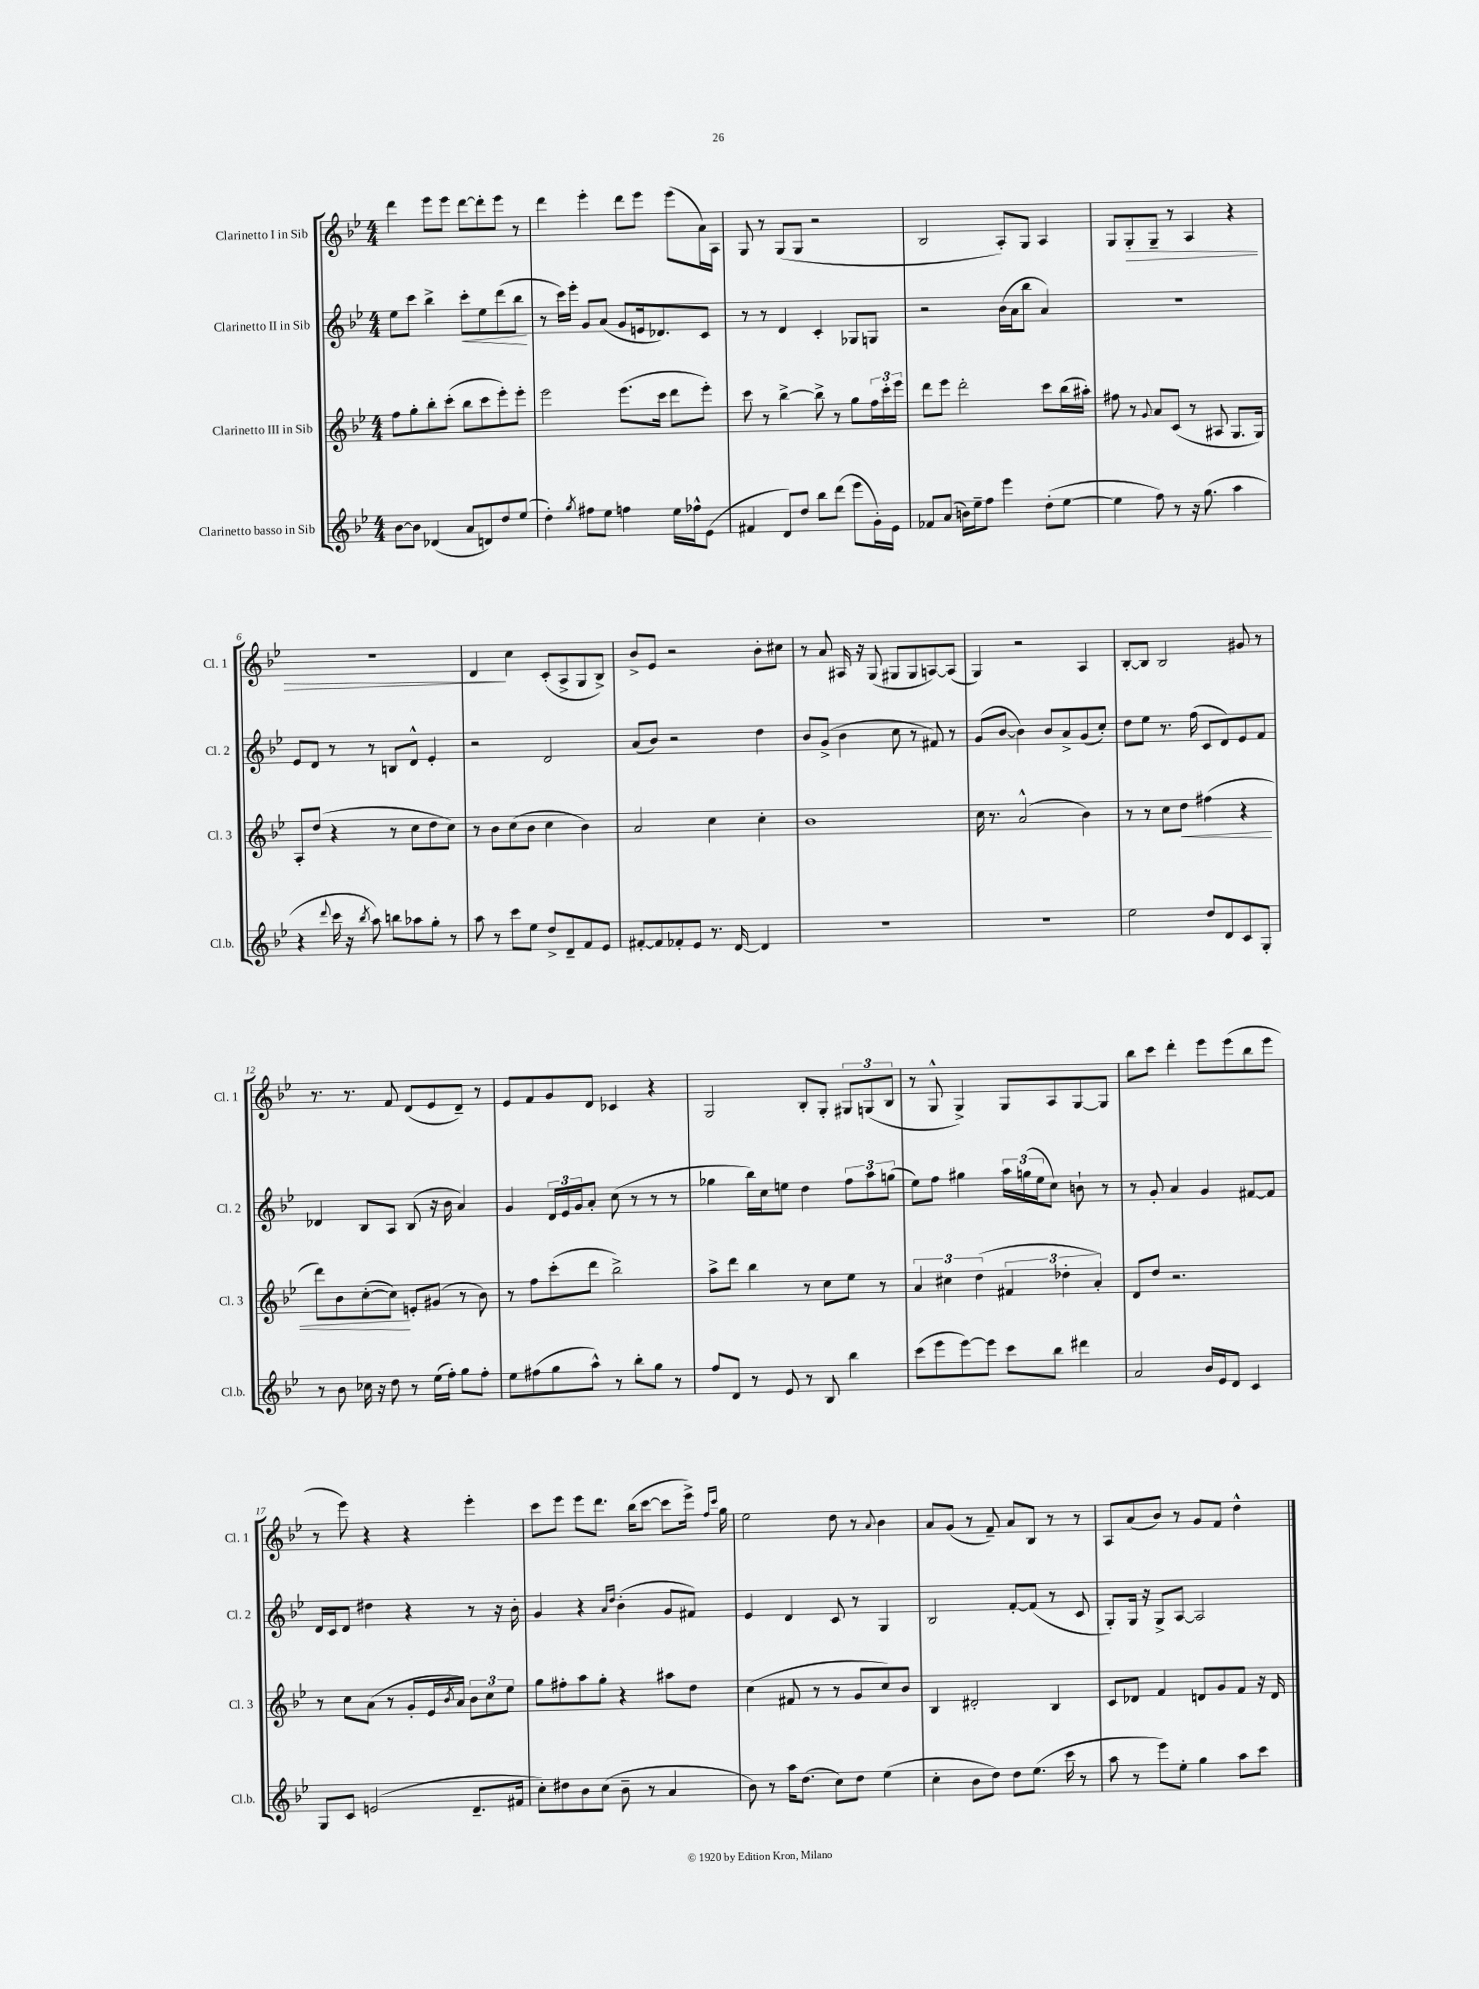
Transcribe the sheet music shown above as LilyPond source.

<<
\new StaffGroup <<
\new Staff = "s0" \with { instrumentName = "Clarinetto I in Sib" shortInstrumentName = "Cl. 1" } {
    \clef treble \key bes \major \numericTimeSignature \time 4/4
    d'''4 ees'''8 ees'''8 d'''8~ d'''8-. ees'''8 r8 |
    d'''4 ees'''4-. d'''8 ees'''8 ees'''8( a'16) a16 |
    g8 r8 g8( g8 r2 |
    bes2 a8-.) g8 a4 |
    g8 g8-.\> g8-- r8 a4 r4 |
    R1 |
    d'4\! c''4 c'8-.( a8-> g8 bes8->) |
    bes'8-> ees'8 r2 bes'8-. cis''8 |
    r8 a'8 ais16 r16 g8( gis8 gis8 a8~) a8( |
    g4) r2 a4 |
    bes8~-. bes8 bes2 gis'8 r8 |
    r8. r8. f'8 d'8( ees'8 d'8--) r8 |
    ees'8 f'8 g'8 d'8 ces'4 r4 |
    g2 bes8-. g8-. \tuplet 3/2 { gis8 g8( bes8 } |
    r8 g8-^ g4->) g8 a8 g8~ g8 |
    bes''8 c'''8 d'''4-. ees'''8 ees'''8( bes''8 ees'''8 |
    r8 ees'''8) r4 r4 ees'''4-. |
    c'''8 ees'''8 ees'''8 d'''8. bes''16( c'''8~ c'''8 ees'''16->) \grace { f''16 c'''16 } g''16 |
    ees''2 d''8 r8 \appoggiatura { a'8 } bes'4 |
    a'8 g'8( r8 f'8--) a'8 bes8 r8 r8 |
    a8 a'8( bes'8) r8 g'8 f'8 d''4-^ \bar "|." |
}
\new Staff = "s1" \with { instrumentName = "Clarinetto II in Sib" shortInstrumentName = "Cl. 2" } {
    \clef treble \key bes \major \numericTimeSignature \time 4/4
    ees''8 c'''8 bes''4-> c'''8-.\< ees''8 d'''8( bes''8\! |
    r8 c'''16) ees'''16-. g'8 a'8( g'8 e'16 des'8.) c'8 |
    r8 r8 d'4 c'4-. ges8 g8 |
    r2 bes'16( a'16 bes''8 a'4) |
    R1 |
    ees'8 d'8 r8 r8 b8 d'8-^ ees'4-. |
    r2 d'2 |
    a'8( bes'8) r2 d''4 |
    bes'8 g'8->( bes'4 c''8 r8 fis'8) r8 |
    g'8( bes'8~ bes'4) bes'8 a'8-> g'8( c''8-.) |
    d''8 ees''8 r8. f''16( c'8 d'8) ees'8 f'8 |
    des'4 bes8 a8 bes8( r16 bes'16 a'4) |
    g'4 \tuplet 3/2 { d'16 ees'16 g'16 } a'8-. c''8( r8 r8 r8 |
    ges''4 bes''16) c''16 e''8 d''4 \tuplet 3/2 { f''8 a''8 g''8( } |
    ees''8) f''8 gis''4 \tuplet 3/2 { a''16 g''16( ees''16 } c''8) b'8-! r8 |
    r8 g'8-. a'4 g'4 fis'8~ fis'8 |
    d'16 c'16 d'8 dis''4 r4 r8 r16 bes'16-. |
    g'4 r4 \grace { a'16 d''16 } bes'4-.( g'8 fis'8) |
    ees'4 d'4 c'8 r8 g4 |
    bes2 f'8~-. f'8( r8 c'8 |
    g8-.) g16 r16 g8-> a8~ a2 \bar "|." |
}
\new Staff = "s2" \with { instrumentName = "Clarinetto III in Sib" shortInstrumentName = "Cl. 3" } {
    \clef treble \key bes \major \numericTimeSignature \time 4/4
    f''8 g''8-. bes''8-. c'''8-.( bes''8 c'''8 ees'''8-.) ees'''8-. |
    ees'''2 ees'''8.( c'''16 d'''8 ees'''8-.) |
    c'''8 r8 bes''4~-> bes''8-> r8 g''8 \tuplet 3/2 { f''16 c'''16-. ees'''16 } |
    d'''8 ees'''8 d'''2-. c'''8 bes''16( ais''16-.) |
    fis''8 r8 \appoggiatura { g'8 } a'8 c'8( r8 ais8 g8. g16) |
    a8-. d''8( r4 r8 c''8 d''8 c''8) |
    r8 bes'8 c''8( bes'8 c''4 bes'4) |
    a'2 c''4 c''4-. |
    bes'1 |
    c''16 r8. a'2-^( bes'4) |
    r8 r8 c''8 d''8\< fis''4( r4 |
    d'''8) bes'8 c''8~-.( c''8\!) e'8-. gis'8( r8 bes'8) |
    r8 f''8 c'''8-.( d'''8 bes''2->) |
    a''8-> d'''8 bes''4 r8 c''8 ees''8 r8 |
    \tuplet 3/2 { a'4 cis''4 d''4( } \tuplet 3/2 { fis'4 des''4-. a'4-.) } |
    d'8 d''8 r2. |
    r8 c''8 a'8( r8 g'8-. ees'16 \acciaccatura { bes'8 } a'16) \tuplet 3/2 { bes'8 c''8 ees''8 } |
    g''8 fis''8-. a''8 g''8-. r4 ais''8 d''8 |
    c''4( fis'8 r8 r8 g'8 c''8) bes'8 |
    bes4 dis'2-. bes4 |
    c'8 des'8 f'4 d'8 g'8 f'8 r16 d'16 \bar "|." |
}
\new Staff = "s3" \with { instrumentName = "Clarinetto basso in Sib" shortInstrumentName = "Cl.b." } {
    \clef treble \key bes \major \numericTimeSignature \time 4/4
    bes'8~ bes'8 des'4( a'8 d'8) d''8 ees''8( |
    d''4-.) \acciaccatura { g''8 } fis''8 ees''8 f''4 ees''16 fes''16-^ ees'8( |
    fis'4 d'8) d''8 bes''8 d'''8( ees'''8 g'16-.) ees'16 |
    fes'8 a'8( b'16) ees''16-- f''8 ees'''4 d''8-.( ees''8~ |
    ees''4 f''8) r8 r16 g''8.( a''4 |
    r4 \appoggiatura { d'''8 } c'''16 r16 \acciaccatura { bes''8 } a''8) b''8 aes''8 g''8-. r8 |
    a''8 r8 c'''8 ees''8 d''8-> d'8-- f'8 ees'8 |
    fis'8~-. fis'8 fes'8-. ees'8 r8. d'16~ d'4 |
    R1 |
    R1 |
    ees''2 d''8 d'8 c'8 g8-. |
    r8 bes'8 ces''16 r16 d''8 r8 ees''16( f''16-.) g''8 f''8-. |
    ees''8 fis''8( g''8 a''8-^) r8 bes''8-. g''8 r8 |
    f''8 d'8 r8 ees'8 r8 bes8 bes''4 |
    c'''8( ees'''8 ees'''8~) ees'''8 c'''8 bes''8 dis'''4 |
    a'2 bes'16 ees'16 d'8 c'4 |
    g8 c'8 e'2( d'8.-- fis'16 |
    c''8-.) dis''8 bes'8 c''8( bes'8-- r8 a'4 |
    bes'8) r8 a''16 d''8.( c''8) d''8 ees''4( |
    c''4-. bes'8 d''8) d''8 ees''8.( c'''16 r8 |
    a''8 r8 ees'''8) ees''8-. g''4 a''8 c'''8 \bar "|." |
}
>>
>>
